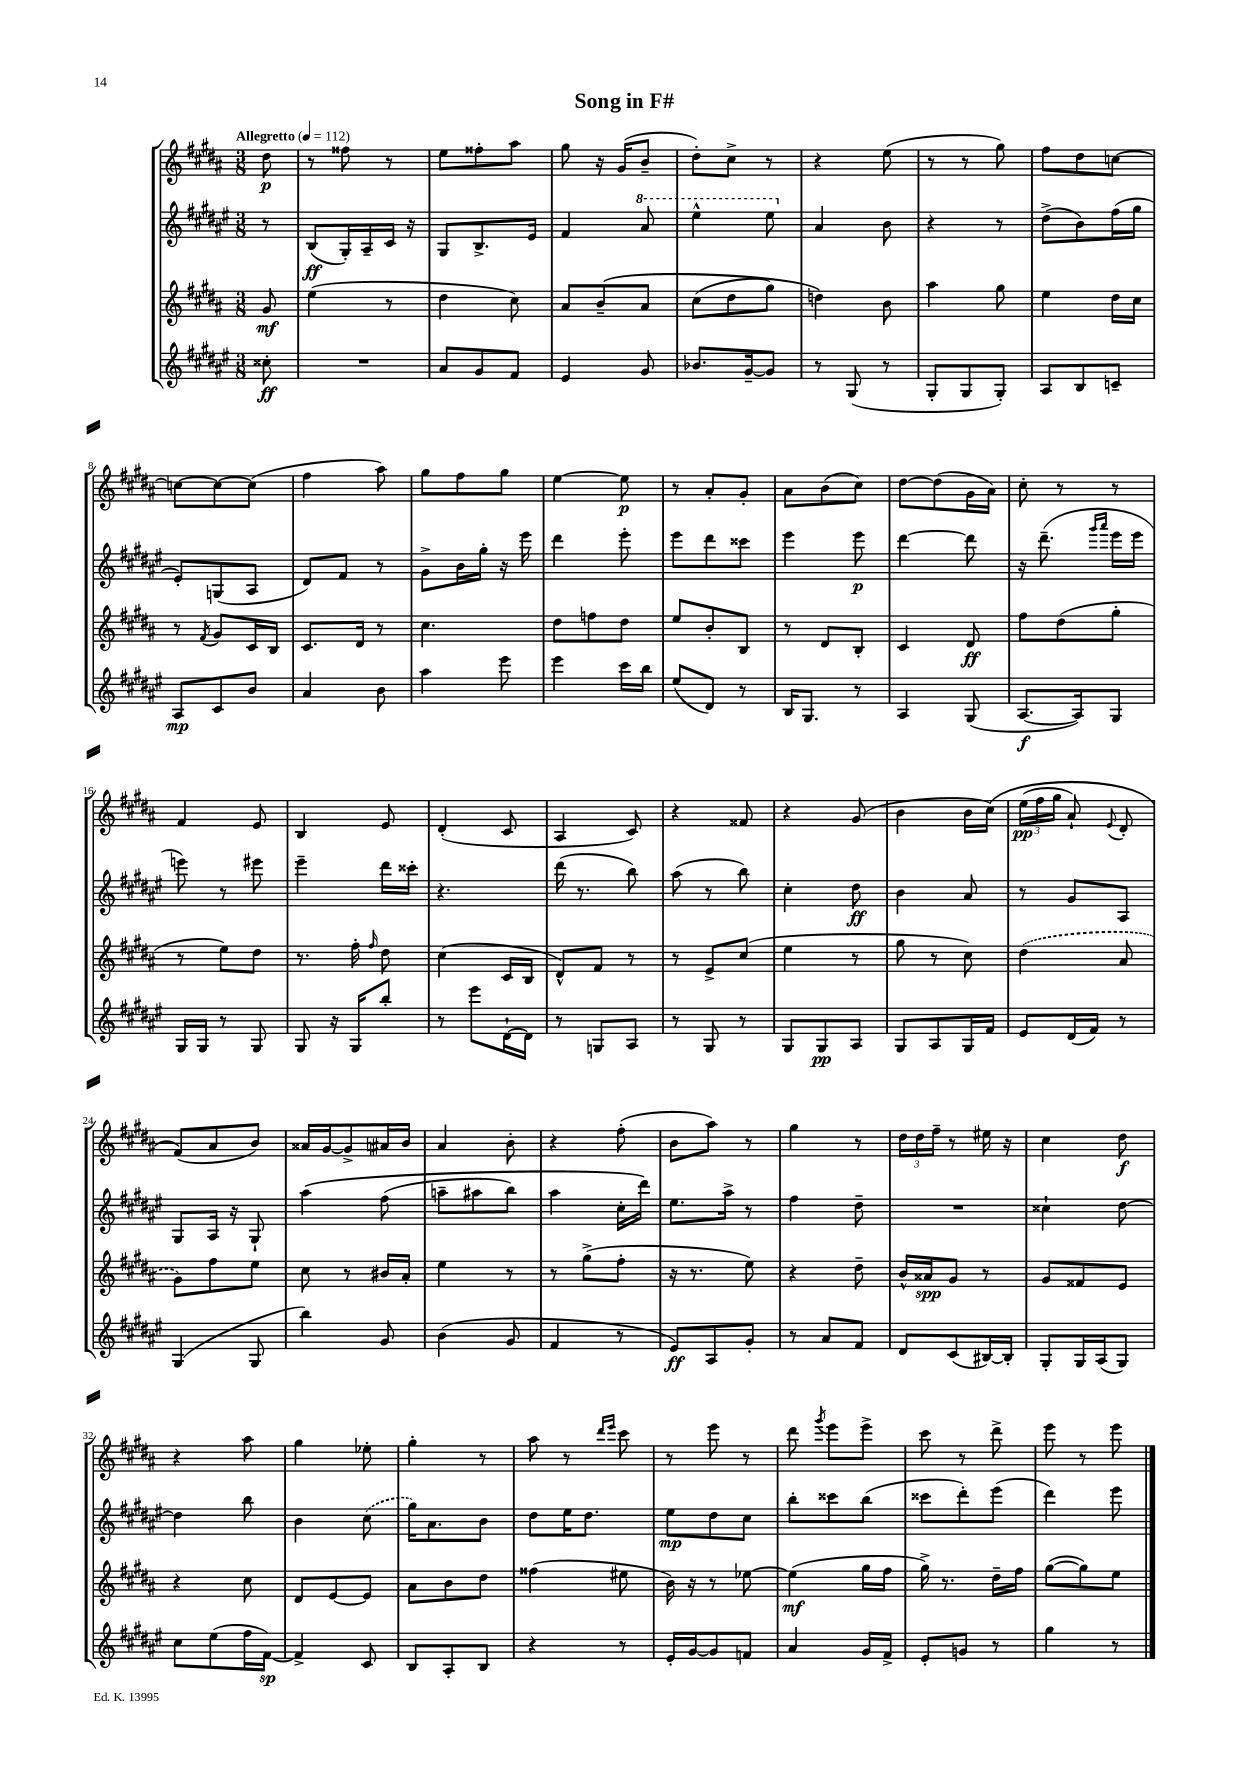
\header { title = "Song in F#" }
<<
\new StaffGroup <<
\new Staff = "s0" {
    \clef treble \key b \major \numericTimeSignature \time 3/8 \partial 8 \tempo "Allegretto" 4 = 112
    \autoBeamOff dis''8\p |
    r8 fisis''8 r8 |
    e''8[ fisis''8-. ais''8] |
    gis''8 r16 gis'16[( b'8]-- |
    dis''8[-.) cis''8]-> r8 |
    r4 e''8( |
    r8 r8 gis''8) |
    fis''8[ dis''8 c''8]~ |
    c''8[~ c''8~ c''8]( |
    fis''4 ais''8) |
    gis''8[ fis''8 gis''8] |
    e''4~ e''8\p |
    r8 ais'8[-. gis'8]-. |
    ais'8[ b'8( cis''8]) |
    dis''8[~ dis''8( gis'16 ais'16]) |
    cis''8-. r8 r8 |
    fis'4 e'8 |
    b4 e'8 |
    dis'4-.( cis'8 |
    ais4 cis'8) |
    r4 fisis'8 |
    r4 gis'8( |
    b'4 b'16[ cis''16])\( |
    \tuplet 3/2 { e''16[\pp( fis''16 gis''16] } ais'8-!) \appoggiatura { e'8 } dis'8-. |
    fis'8[(\) ais'8 b'8]) |
    aisis'16[ gis'16~ gis'8-> ais'16 b'16] |
    ais'4 b'8-. |
    r4 fis''8-.( |
    b'8[ ais''8]) r8 |
    gis''4 r8 |
    \tuplet 3/2 { dis''16[ dis''16 fis''16]-- } r8 eis''16 r16 |
    cis''4 dis''8\f |
    r4 ais''8 |
    gis''4 ees''8-. |
    gis''4-. r8 |
    ais''8 r8 \grace { dis'''16[ e'''16] } cis'''8 |
    r8 e'''8 r8 |
    dis'''8 \acciaccatura { gis'''8 } e'''8[ e'''8]-> |
    cis'''8 r8 dis'''8-> |
    e'''8 r8 e'''8 \bar "|." |
}
\new Staff = "s1" {
    \clef treble \key fis \major \numericTimeSignature \time 3/8 \partial 8
    \autoBeamOff r8 |
    b8[\ff( gis16-.) ais16-- cis'16] r16 |
    gis8[ b8.-> eis'16] |
    fis'4 \ottava #1 ais''8 |
    eis'''4-^ eis'''8 \ottava #0 |
    ais'4 b'8 |
    r4 r8 |
    dis''8[->( b'8) fis''16( gis''16] |
    eis'8[-.) g8( ais8] |
    dis'8[) fis'8] r8 |
    gis'8[-> b'16 gis''16]-. r16 eis'''16 |
    dis'''4 eis'''8-. |
    eis'''8[ dis'''8 cisis'''8] |
    eis'''4 eis'''8\p |
    dis'''4~ dis'''8 |
    r16 dis'''8.--( \grace { gis'''16[ ais'''16] } eis'''16[ eis'''16] |
    e'''8) r8 eis'''8 |
    eis'''4-- dis'''16[ cisis'''16]-. |
    r4. |
    dis'''16( r8. b''8) |
    ais''8( r8 b''8) |
    cis''4-. dis''8\ff |
    b'4 ais'8 |
    r8 gis'8[ ais8] |
    gis8[ ais16] r16 gis8-! |
    ais''4\( fis''8( |
    a''8[-- ais''8 b''8]) |
    ais''4 cis''16[-. dis'''16]\) |
    eis''8.[ ais''16]-> r8 |
    fis''4 dis''8-- |
    R4. |
    cisis''4-! dis''8~ |
    dis''4 b''8 |
    b'4 \once \slurDashed cis''8( |
    gis''16[) ais'8. b'8] |
    dis''8[ eis''16 dis''8.] |
    eis''8[\mp dis''8 cis''8] |
    b''8[-. cisis'''8 b''8]( |
    cisis'''8[ dis'''8-.) eis'''8]( |
    dis'''4) eis'''8 \bar "|." |
}
\new Staff = "s2" {
    \clef treble \key b \major \numericTimeSignature \time 3/8 \partial 8
    \autoBeamOff gis'8\mf |
    e''4( r8 |
    dis''4 cis''8) |
    ais'8[ b'8--\( ais'8] |
    cis''8[( dis''8 gis''8]) |
    d''4\) b'8 |
    ais''4 gis''8 |
    e''4 dis''16[ cis''16] |
    r8 \acciaccatura { fis'8 } gis'8[ cis'16 b16] |
    cis'8.[ dis'16] r8 |
    cis''4. |
    dis''8[ f''8 dis''8] |
    e''8[ b'8-. b8] |
    r8 dis'8[ b8]-. |
    cis'4 dis'8\ff |
    fis''8[ dis''8( gis''8]-. |
    r8 e''8[) dis''8] |
    r8. fis''16-. \grace { fis''16 } dis''8 |
    cis''4( cis'16[ b16] |
    dis'8[-^) fis'8] r8 |
    r8 e'8[-> cis''8]( |
    e''4 r8 |
    gis''8 r8 cis''8) |
    \once \slurDashed dis''4( ais'8 |
    gis'8[) fis''8 e''8] |
    cis''8 r8 bis'16[ ais'16]-. |
    e''4 r8 |
    r8 gis''8[->( fis''8]-. |
    r16 r8. e''8) |
    r4 dis''8-- |
    b'16[-^ aisis'16\spp gis'8] r8 |
    gis'8[ fisis'8 e'8] |
    r4 cis''8 |
    dis'8[ e'8~ e'8] |
    ais'8[ b'8 dis''8] |
    fisis''4( eis''8 |
    b'16) r16 r8 ees''8~ |
    ees''4\mf( gis''16[ fis''16] |
    gis''16->) r8. dis''16[-- fis''16] |
    gis''8[~( gis''8) e''8] \bar "|." |
}
\new Staff = "s3" {
    \clef treble \key fis \major \numericTimeSignature \time 3/8 \partial 8
    \autoBeamOff cisis''8-.\ff |
    R4. |
    ais'8[ gis'8 fis'8] |
    eis'4 gis'8 |
    bes'8.[ gis'16~-- gis'8] |
    r8 gis8( r8 |
    gis8[-. gis8 gis8]-.) |
    ais8[ b8 c'8]-- |
    ais8[\mp cis'8 b'8] |
    ais'4 b'8 |
    ais''4 eis'''8 |
    eis'''4 cis'''16[ b''16] |
    eis''8[( dis'8]) r8 |
    b16[ gis8.] r8 |
    ais4 gis8( |
    ais8.[~\f ais16) gis8] |
    gis16[ gis16] r8 gis8 |
    gis8 r16 gis16[ b''8]-. |
    r8 eis'''8[ dis'16~-! dis'16] |
    r8 g8[ ais8] |
    r8 gis8 r8 |
    gis8[ gis8\pp ais8] |
    gis8[ ais8 gis16 fis'16] |
    eis'8[ dis'16( fis'16]) r8 |
    gis4( gis8 |
    b''4) gis'8 |
    b'4( gis'8 |
    fis'4 r8 |
    eis'8[\ff) ais8 gis'8]-. |
    r8 ais'8[ fis'8] |
    dis'8[ cis'8( bis16~) bis16]-. |
    gis8[-. gis16 ais16( gis8]) |
    cis''8[ eis''8( fis''16 fis'16]~\sp) |
    fis'4-> cis'8 |
    b8[ ais8-. b8] |
    r4 r8 |
    eis'16[-. gis'16~ gis'8 f'8] |
    ais'4 gis'16[ fis'16]-> |
    eis'8[-. g'8] r8 |
    gis''4 r8 \bar "|." |
}
>>
>>
